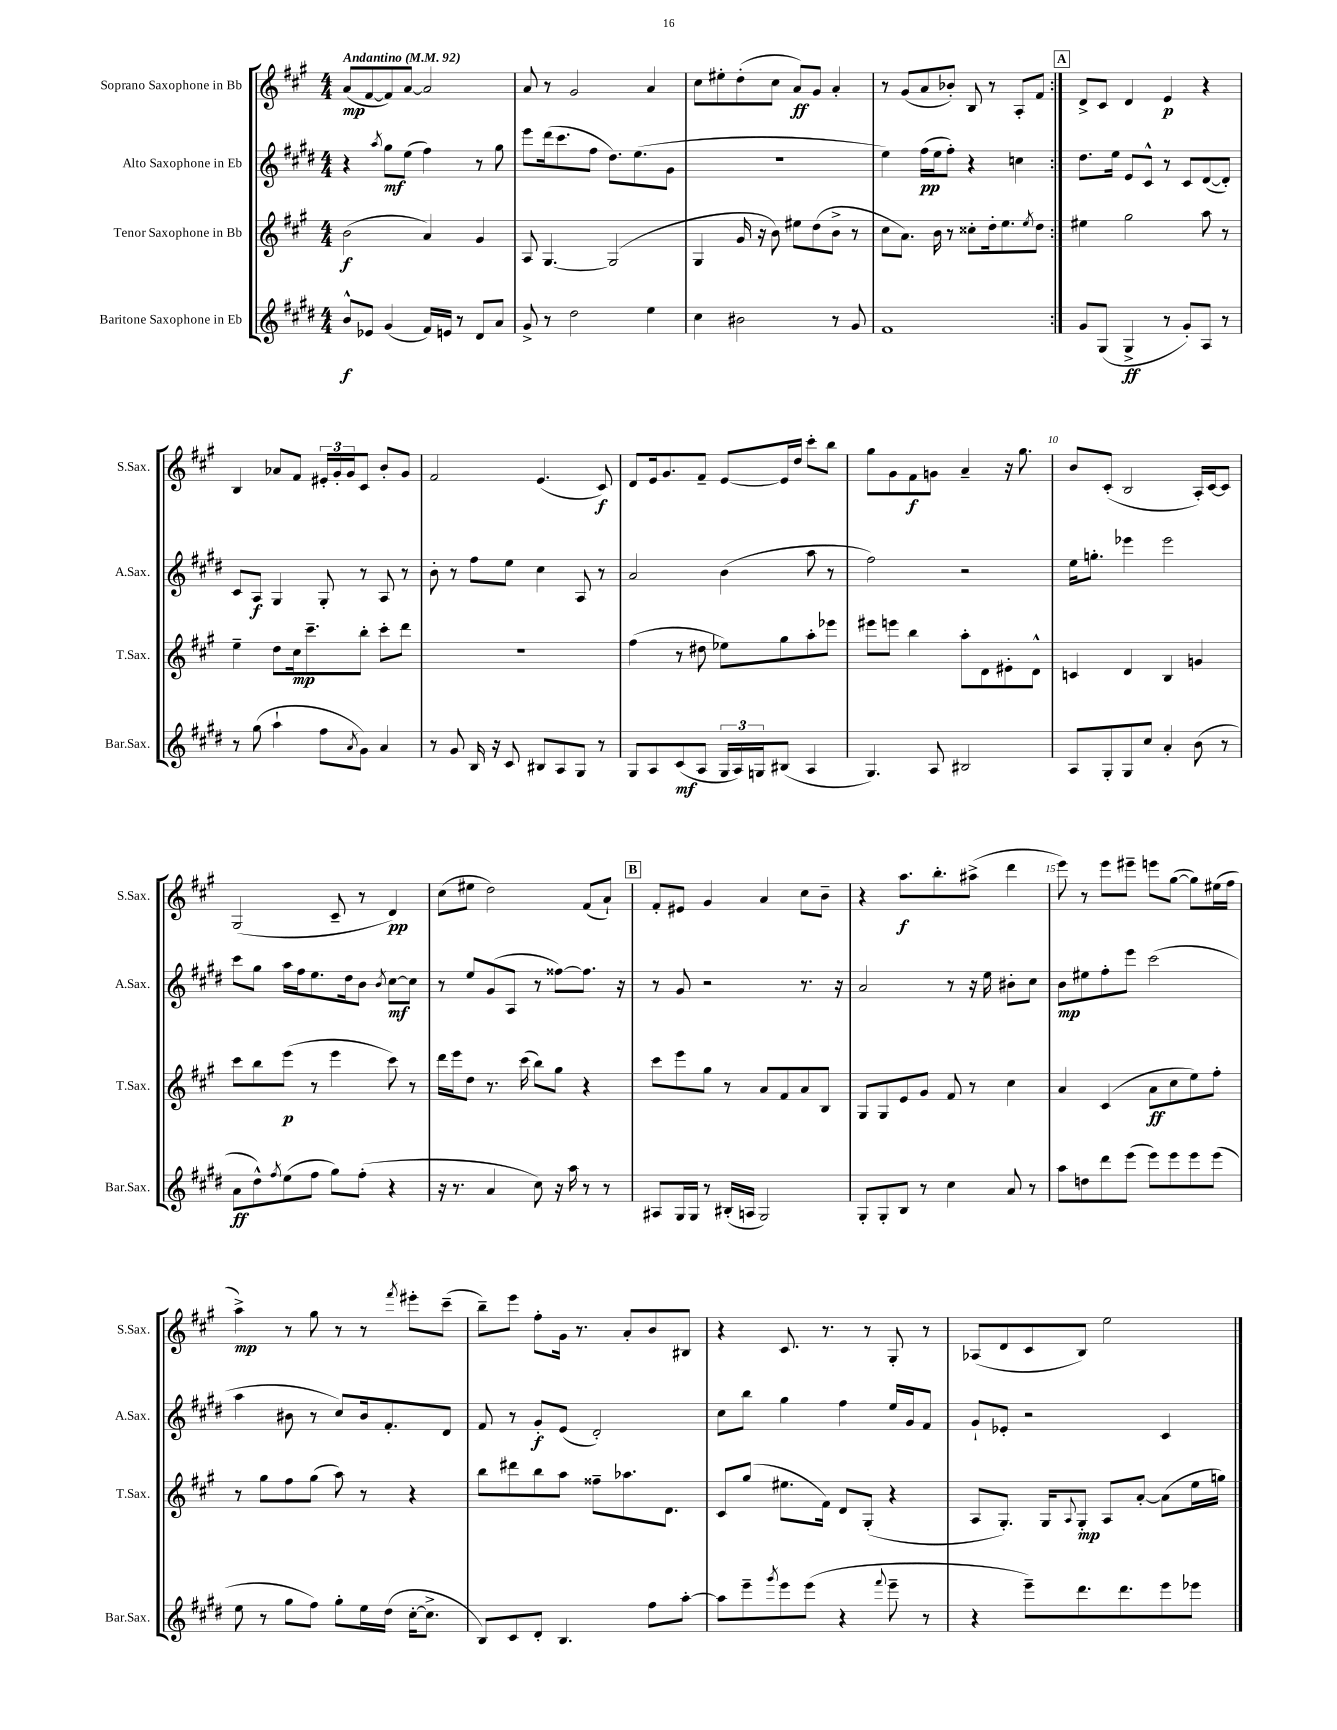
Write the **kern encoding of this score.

**kern	**dynam	**kern	**dynam	**kern	**dynam	**kern	**dynam
*part4	*part4	*part3	*part3	*part2	*part2	*part1	*part1
*staff4	*staff4	*staff3	*staff3	*staff2	*staff2	*staff1	*staff1
*I"Baritone Saxophone in Eb	*	*I"Tenor Saxophone in Bb	*	*I"Alto Saxophone in Eb	*	*I"Soprano Saxophone in Bb	*
*I'Bar.Sax.	*	*I'T.Sax.	*	*I'A.Sax.	*	*I'S.Sax.	*
*clefG2	*	*clefG2	*	*clefG2	*	*clefG2	*
*k[f#c#g#d#]	*	*k[f#c#g#]	*	*k[f#c#g#d#]	*	*k[f#c#g#]	*
*M4/4	*	*M4/4	*	*M4/4	*	*M4/4	*
*MM92	*	*MM92	*	*MM92	*	*MM92	*
=1	=1	=1	=1	=1	=1	=1	=1
!	!	!	!	!	!	!LO:TX:a:B:t=Andantino	!
8b^^/L	f	(2b\	f	4r	.	(8a/L	mp
8e-X/J	.	.	.	.	.	[8f#/	.
.	.	.	.	8qaa/	.	.	.
(4g#/	.	.	.	8gg#\L	mf	8f#/])	.
.	.	.	.	(8ee\J	.	[8a/J	.
16f#/LL)	.	4a/)	.	4ff#\)	.	2a/]	.
16en/JJ	.	.	.	.	.	.	.
8r	.	.	.	.	.	.	.
8d#/L	.	4g#/	.	8r	.	.	.
8a/J	.	.	.	8gg#\	.	.	.
=2	=2	=2	=2	=2	=2	=2	=2
8g#^/	.	8A/	.	8eee\L	.	8a/	.
8r	.	[4.G#/	.	(16ddd#\k	.	8r	.
.	.	.	.	8.ccc#\	.	.	.
2dd#\	.	.	.	.	.	2g#/	.
.	.	.	.	8ff#\J	.	.	.
.	.	(2G#/]	.	8.dd#\L)	.	.	.
.	.	.	.	(8.ee\	.	.	.
4ee\	.	.	.	.	.	4a/	.
.	.	.	.	8g#\J	.	.	.
=3	=3	=3	=3	=3	=3	=3	=3
4cc#\	.	4G#/	.	1r	.	8cc#\L	.
.	.	.	.	.	.	8ee#X'\	.
2b#X\	.	16g#/	.	.	.	(8dd'\	.
.	.	16r	.	.	.	.	.
.	.	8b\)	.	.	.	8cc#\J	.
.	.	8ee#X\L	.	.	.	8a/L)	ff
.	.	(8dd\	.	.	.	8g#/J	.
8r	.	8b^\J	.	.	.	4a'/	.
8g#/	.	8r	.	.	.	.	.
=4	=4	=4	=4	=4	=4	=4	=4
1f#	.	8cc#\L	.	4ee\)	.	8r	.
.	.	8.a\J)	.	.	.	(8g#/L	.
.	.	.	.	(16ff#\LL	pp	8a/	.
.	.	16b\	.	16ee\J	.	.	.
.	.	8r	.	8ff#'\J)	.	8b-X'/J)	.
.	.	8cc##X'\L	.	4r	.	8B/	.
.	.	16dd'\k	.	.	.	8r	.
.	.	8.ee\	.	.	.	.	.
.	.	.	.	4ccn\	.	8A'/L	.
.	.	8qee/	.	.	.	.	.
.	.	8dd\J	.	.	.	8f#/J	.
!!LO:REH:place=s1:t=A
=5:|!	=5:|!	=5:|!	=5:|!	=5:|!	=5:|!	=5:|!	=5:|!
8g#/L	.	4ee#X\	.	8.dd#\L	.	8d^/L	.
(8G#/J	.	.	.	.	.	8c#/J	.
.	.	.	.	16ee\Jk	.	.	.
4G#^/	ff	2gg#\	.	8e/L	.	4d/	.
.	.	.	.	8c#^^/J	.	.	.
8r	.	.	.	8r	.	4e/	p
8g#'/L)	.	.	.	8c#/L	.	.	.
8A/J	.	8aa\	.	([8d#/	.	4r	.
8r	.	8r	.	8d#'/J])	.	.	.
!!LO:LB:g=z
=6	=6	=6	=6	=6	=6	=6	=6
8r	.	4ee~\	.	8c#/L	.	4B/	.
(8gg#\	.	.	.	8A/J	f	.	.
4aa`\	.	8dd\L	.	4G#/	.	8a-X/L	.
.	.	16cc#\k	mp	.	.	8f#/J	.
.	.	8.ccc#~\	.	.	.	.	.
8ff#\L	.	.	.	8G#'/	.	24e#X'/LL	.
.	.	.	.	.	.	24g#'/	.
.	.	.	.	.	.	24g#/J	.
8qa/	.	.	.	.	.	.	.
8g#\J)	.	8bb'\J	.	8r	.	8c#/J	.
4a/	.	8ccc#'\L	.	8A/	.	8b'/L	.
.	.	8ddd\J	.	8r	.	8g#/J	.
=7	=7	=7	=7	=7	=7	=7	=7
8r	.	1r	.	8b'\	.	2f#/	.
8g#/	.	.	.	8r	.	.	.
16B/	.	.	.	8ff#\L	.	.	.
16r	.	.	.	.	.	.	.
8c#/	.	.	.	8ee\J	.	.	.
8B#X/L	.	.	.	4cc#\	.	(4.e/	.
8A/	.	.	.	.	.	.	.
8G#/J	.	.	.	8A/	.	.	.
8r	.	.	.	8r	.	8c#/)	f
=8	=8	=8	=8	=8	=8	=8	=8
8G#/L	.	(4ff#\	.	2a/	.	8d/L	.
8A/	.	.	.	.	.	16e/k	.
.	.	.	.	.	.	8.g#/	.
(8c#/	mf	8r	.	.	.	.	.
8A/J	.	8dd#X\	.	.	.	8f#~/J	.
24G#/LL	.	8ee-X\L)	.	(4b\	.	[8e/L	.
24A/)	.	.	.	.	.	.	.
24Gn/J	.	.	.	.	.	.	.
(8B#X/J	.	8gg#\	.	.	.	16e/L]	.
.	.	.	.	.	.	16dd/JJ	.
4A/	.	8aa'\	.	8aa\	.	8ccc#'\L	.
.	.	8eee-X\J	.	8r	.	8bb\J	.
=9	=9	=9	=9	=9	=9	=9	=9
4.G#/)	.	8eee#X\L	.	2ff#\)	.	8gg#\L	.
.	.	8eeen\J	.	.	.	8g#\	.
.	.	4bb\	.	.	.	8f#\	f
8A/	.	.	.	.	.	8gn\J	.
2B#X/	.	8aa'\L	.	2r	.	4a~/	.
.	.	8d\	.	.	.	.	.
.	.	8e#X'\	.	.	.	16r	.
.	.	.	.	.	.	8.gg#\	.
.	.	8d^^\J	.	.	.	.	.
=10	=10	=10	=10	=10	=10	=10	=10
8A/L	.	4cn/	.	16ee\KL	.	8b/L	.
.	.	.	.	8.ggn'\J	.	.	.
8G#'/	.	.	.	.	.	(8c#'/J	.
8G#/	.	4d/	.	4eee-X\	.	2B/	.
8cc#/J	.	.	.	.	.	.	.
4a'/	.	4B/	.	2eee-\	.	.	.
(8b\	.	4gn/	.	.	.	16A'/LL)	.
.	.	.	.	.	.	[16c#/J	.
8r	.	.	.	.	.	8c#/J]	.
!!LO:LB:g=z
=11	=11	=11	=11	=11	=11	=11	=11
8a\L	ff	8ccc#\L	.	8ccc#\L	.	(2G#/	.
8dd#^^\)	.	8bb\	.	8gg#\J	.	.	.
8qff#/	.	.	.	.	.	.	.
(8ee\	.	(8eee\J	p	16aa\LL	.	.	.
.	.	.	.	16ff#\J	.	.	.
8ff#\J	.	8r	.	8.ee\	.	.	.
8gg#\L)	.	4eee\	.	.	.	8c#~/	.
.	.	.	.	16dd#\k	.	.	.
(8ff#'\J	.	.	.	8b\J	.	8r	.
.	.	.	.	8qb/	.	.	.
4r	.	8ccc#\)	.	[8cc#\L	mf	4d/)	pp
.	.	8r	.	8cc#\J]	.	.	.
=12	=12	=12	=12	=12	=12	=12	=12
16r	.	16ddd\LL	.	8r	.	(8cc#\L	.
8.r	.	16eee\J	.	.	.	.	.
.	.	8dd\J	.	8ee/L	.	8ee#X\J	.
4a/	.	8.r	.	(8g#/	.	2dd\)	.
.	.	.	.	8A/J	.	.	.
.	.	(16ccc#\	.	.	.	.	.
8cc#\)	.	8bb\L)	.	8r	.	.	.
16r	.	8gg#\J	.	[8ff##X\L)	.	.	.
16aa\	.	.	.	.	.	.	.
8r	.	4r	.	8.ff##\J]	.	(8f#/L	.
8r	.	.	.	.	.	8a`/J)	.
.	.	.	.	16r	.	.	.
!!LO:REH:place=s1:t=B
=13	=13	=13	=13	=13	=13	=13	=13
8A#X/L	.	8ccc#\L	.	8r	.	8f#'/L	.
16G#/L	.	8eee\	.	8g#/	.	8e#X/J	.
16G#/JJ	.	.	.	.	.	.	.
8r	.	8gg#\J	.	2r	.	4g#/	.
(16B#X'/LL	.	8r	.	.	.	.	.
16An/JJ	.	.	.	.	.	.	.
2G#/)	.	8a/L	.	.	.	4a/	.
.	.	8f#/	.	.	.	.	.
.	.	8a/	.	8.r	.	8cc#\L	.
.	.	8B/J	.	.	.	8b~\J	.
.	.	.	.	16r	.	.	.
=14	=14	=14	=14	=14	=14	=14	=14
8G#'/L	.	8G#/L	.	2a/	.	4r	.
8G#'/	.	8G#/	.	.	.	.	.
8B/J	.	8e/	.	.	.	8.aa\L	f
8r	.	8g#/J	.	.	.	.	.
.	.	.	.	.	.	8.bb'\	.
4cc#\	.	8f#/	.	8r	.	.	.
.	.	8r	.	16r	.	(8aa#X^\J	.
.	.	.	.	16ee\	.	.	.
8a/	.	4cc#\	.	8b#X'\L	.	4ddd\	.
8r	.	.	.	8cc#\J	.	.	.
=15	=15	=15	=15	=15	=15	=15	=15
8aa\L	.	4a/	.	8b\L	mp	8eee\)	.
8ddn\	.	.	.	8ee#X\	.	8r	.
8ddd#\	.	(4c#/	.	8ff#'\	.	8eee\L	.
(8eee\J	.	.	.	8eee\J	.	8eee#X~\J	.
8eee\L)	.	8a\L	ff	(2ccc#\	.	8eeen\L	.
8eee\	.	8cc#\	.	.	.	([8gg#\J	.
8eee\	.	8ee\)	.	.	.	8gg#\L])	.
(8eee\J	.	8ff#'\J	.	.	.	(16ee#X\L	.
.	.	.	.	.	.	16ff#\JJ	.
!!LO:LB:g=z
=16	=16	=16	=16	=16	=16	=16	=16
8ee\	.	8r	.	4aa\	.	4aa^\)	mp
8r	.	8gg#\L	.	.	.	.	.
8gg#\L	.	8ff#\	.	8b#X\	.	8r	.
8ff#\J)	.	(8gg#\J	.	8r	.	8gg#\	.
8gg#'\L	.	8aa\)	.	8cc#/L)	.	8r	.
16ee\L	.	8r	.	16b#/k	.	8r	.
(16dd#\JJ	.	.	.	8.f#'/	.	.	.
.	.	.	.	.	.	8qfff#/	.
[16cc#'\KL	.	4r	.	.	.	8eee#X'\L	.
8.cc#^\J]	.	.	.	.	.	.	.
.	.	.	.	8d#/J	.	(8ccc#~\J	.
=17	=17	=17	=17	=17	=17	=17	=17
8B/L)	.	8bb\L	.	8f#/	.	8bb~\L)	.
8c#/	.	8ddd#X\	.	8r	.	8eee\J	.
8d#'/J	.	8bb\	.	8g#'/L	f	8ff#'\L	.
4.B/	.	8aa\J	.	(8e/J	.	16g#\Jk	.
.	.	.	.	.	.	8.r	.
.	.	8ff##X~\L	.	2d#'/)	.	.	.
.	.	8.aa-X\	.	.	.	8a'/L	.
8ff#\L	.	.	.	.	.	8b/	.
.	.	8.d\J	.	.	.	.	.
[8aa'\J	.	.	.	.	.	8B#X/J	.
=18	=18	=18	=18	=18	=18	=18	=18
8aa\L]	.	8c#/L	.	8cc#\L	.	4r	.
8eee~\	.	(8gg#/J	.	8bb\J	.	.	.
8qggg#/	.	.	.	.	.	.	.
8eee\	.	8.ee#X\L	.	4gg#\	.	8.c#/	.
(8eee\J	.	.	.	.	.	.	.
.	.	16f#\Jk)	.	.	.	8.r	.
4r	.	8d/L	.	4ff#\	.	.	.
.	.	(8G#'/J	.	.	.	8r	.
8qqfff#/	.	.	.	.	.	.	.
8eee~\	.	4r	.	16ee/LL	.	8G#'/	.
.	.	.	.	16g#/J	.	.	.
8r	.	.	.	8f#/J	.	8r	.
=19	=19	=19	=19	=19	=19	=19	=19
4r	.	8A/L	.	8g#`/L	.	(8A-X/L	.
.	.	8.G#'/J)	.	8e-X'/J	.	8d/	.
8eee~\L)	.	.	.	2r	.	8c#/	.
.	.	16G#/KL	.	.	.	.	.
.	.	8qqA/	.	.	.	.	.
8.ddd#\	.	8G#'/J	mp	.	.	8B/J)	.
.	.	8A/L	.	.	.	2ee\	.
8.ddd#\	.	.	.	.	.	.	.
.	.	[8a'/J	.	.	.	.	.
8eee\	.	(8a\L]	.	4c#/	.	.	.
8eee-X\J	.	16ee\L	.	.	.	.	.
.	.	16ggn\JJ)	.	.	.	.	.
==	==	==	==	==	==	==	==
*-	*-	*-	*-	*-	*-	*-	*-
